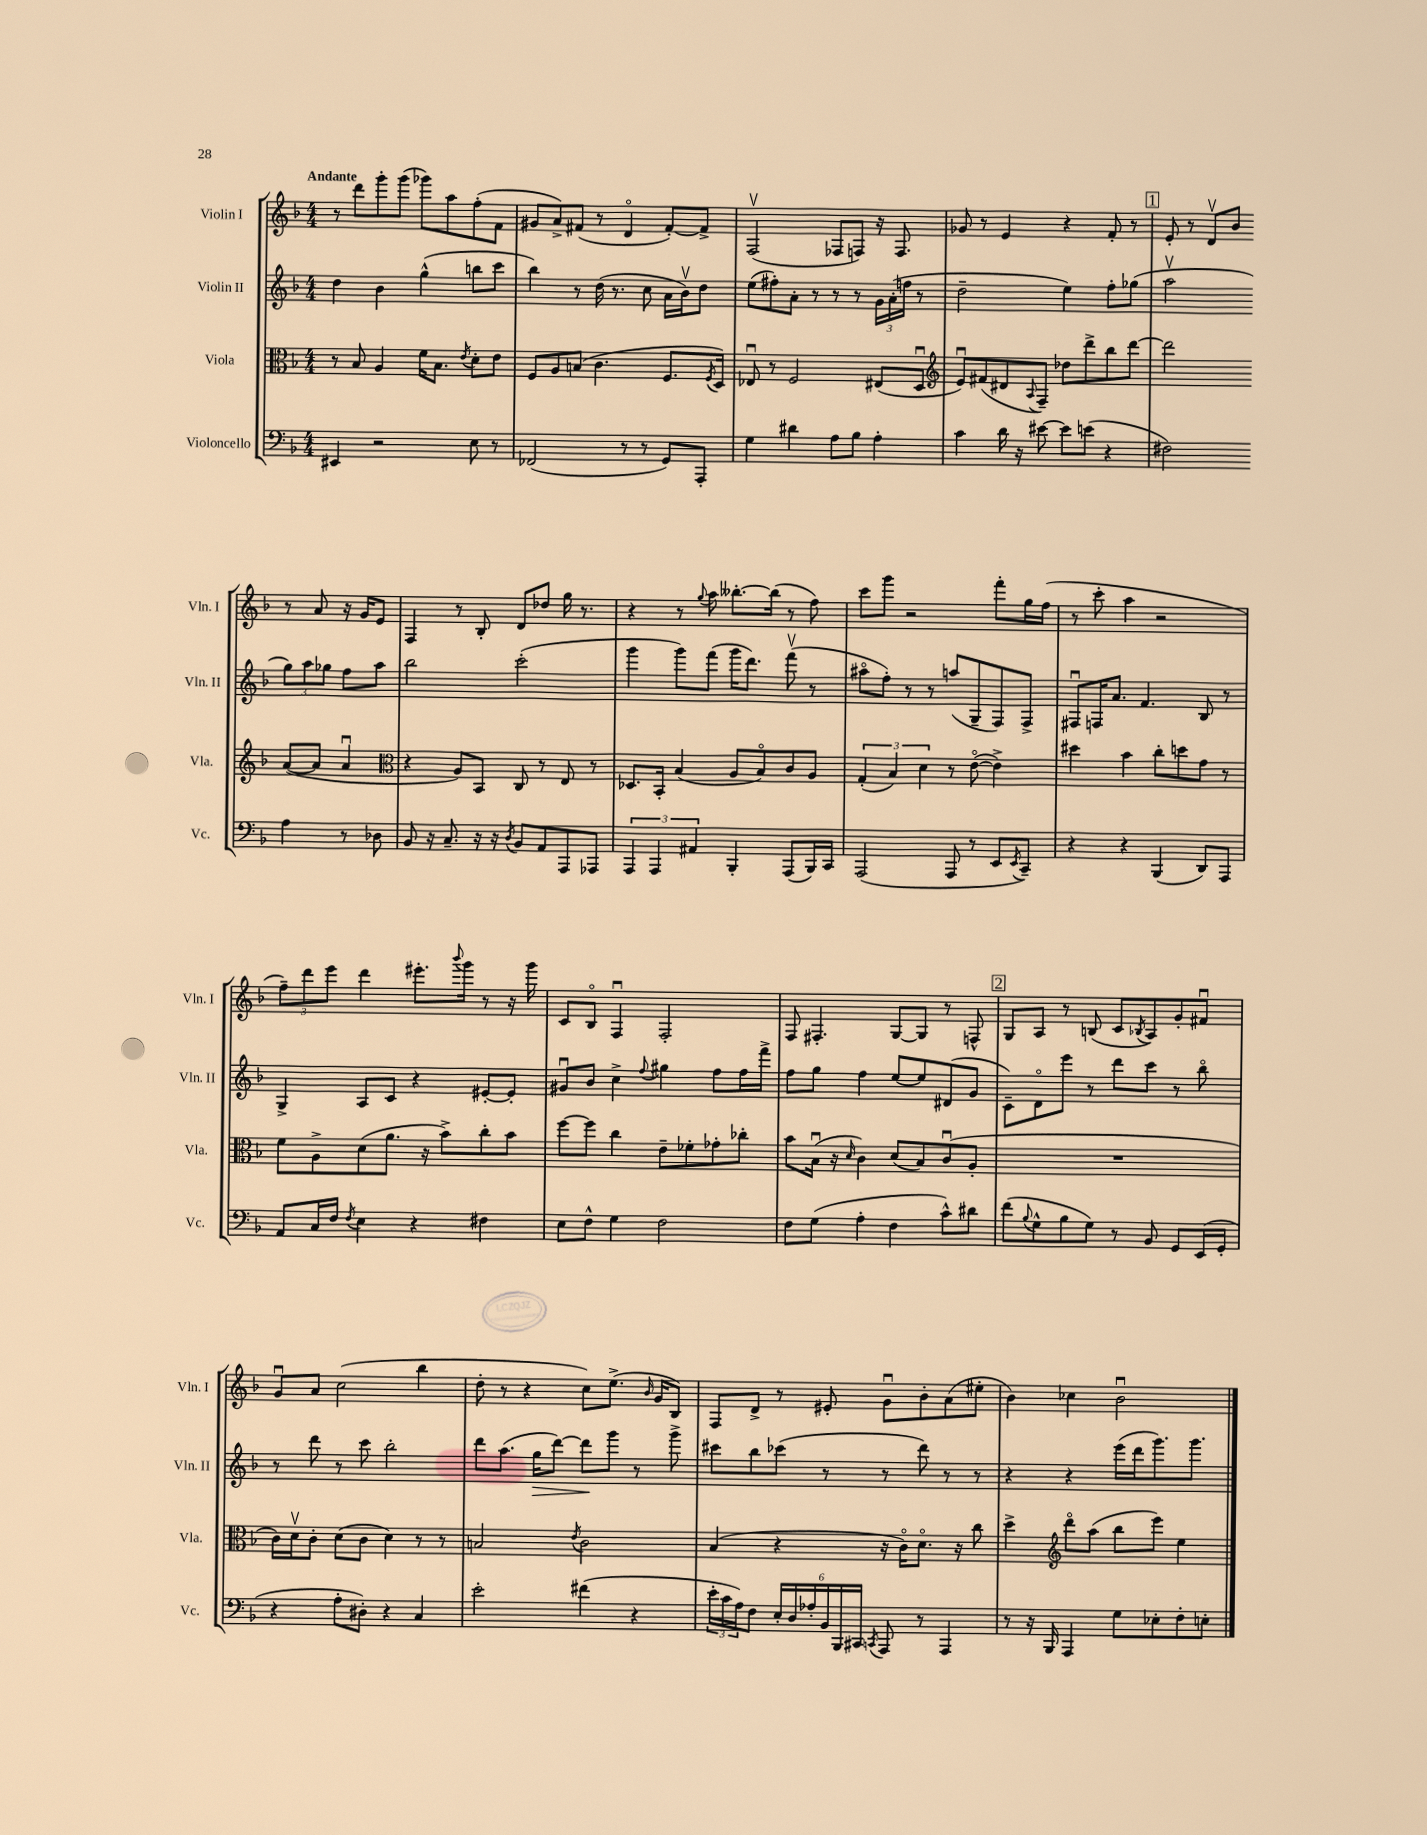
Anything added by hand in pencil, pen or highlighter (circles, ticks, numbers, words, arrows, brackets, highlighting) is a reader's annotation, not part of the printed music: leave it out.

**kern	**kern	**kern	**dynam	**kern
*part4	*part3	*part2	*part2	*part1
*staff4	*staff3	*staff2	*staff2	*staff1
*I"Violoncello	*I"Viola	*I"Violin II	*	*I"Violin I
*I'Vc.	*I'Vla.	*I'Vln. II	*	*I'Vln. I
*clefF4	*clefC3	*clefG2	*	*clefG2
*k[b-]	*k[b-]	*k[b-]	*	*k[b-]
*M4/4	*M4/4	*M4/4	*	*M4/4
=1	=1	=1	=1	=1
!	!	!	!	!LO:TX:a:B:t=Andante
4EE#X/	8r	4dd\	.	8r
.	8B-/	.	.	8ddd\L
2r	4A/	4b-\	.	8ggg'\
.	.	.	.	(8ggg\J
.	16f\KL	(4gg^^\	.	8ggg-X\L)
.	8.B-\J	.	.	.
.	.	.	.	8aa\
.	8qe/	.	.	.
8E\	8d'\L	8bbn\L	.	(8ff'\
8r	8e\J	8ccc\J	.	8f\J
=2	=2	=2	=2	=2
(2FF-X/	8F/L	4bb-\)	.	8g#X/L
.	8A/	.	.	8a^/)
.	(8Bn/J	8r	.	(8f#X/J
.	4.c\	(16dd\	.	8r
.	.	8.r	.	.
8r	.	.	.	4d/
8r	.	8cc\	.	.
8GG/L)	8.F/L	16a\LL	.	[8f#'/L)
.	.	16b-v\J)	.	.
8AAA'/J	.	8dd\J	.	8f#^/J]
.	8qF/	.	.	.
.	16D/Jk)	.	.	.
=3	=3	=3	=3	=3
4G\	8E-Xu/	(8ee\L	.	(2Fv/
.	8r	8ff#X'\)	.	.
4d#X\	2F/	8a'\J	.	.
.	.	8r	.	.
8A\L	.	8r	.	8F-X/L
8B-\J	.	8r	.	8Fn/J)
4A'\	(8E#X/L	24g\LL	.	16r
.	.	(24a'\	.	.
.	.	.	.	8.F/
.	.	24ffn\JJ	.	.
.	8Du/J	8r	.	.
=4	=4	=4	=4	=4
*	*clefG2	*	*	*
4c\	8eu/L)	2dd~\	.	8g-X/
.	(8f#X/	.	.	8r
16d\	8d#X/	.	.	4e/
16r	.	.	.	.
.	8qqA/	.	.	.
[8e#X\	8F~/J)	.	.	.
8e#\L]	8dd-X\L	4ee\)	.	4r
(8en\J	8ddd^\	.	.	.
4r	8bb-\	8ff'\L	.	8f'/
.	[8ddd\J	(8gg-X\J	.	8r
!!LO:REH:place=s1:t=1
=5	=5	=5	=5	=5
2F#X\)	2ddd\]	2aav\	.	8e'/
.	.	.	.	8r
.	.	.	.	8dv/L
.	.	.	.	8b-/J
4A\	([8a/L	12gg\L)	.	8r
.	.	12aa\	.	.
.	8a/J]	.	.	8a/
.	.	12gg-X\J	.	.
8r	4au/	8ff\L	.	16r
.	.	.	.	16g/KL
8D-X\	.	8aa\J	.	8e/J
!!LO:LB:g=z
=6	=6	=6	=6	=6
*	*clefC3	*	*	*
8BB-/	4r	2bb-\	.	4F/
16r	.	.	.	.
8.C~/	.	.	.	.
.	8A/L)	.	.	8r
16r	8BB-/J	.	.	8B-'/
16r	.	.	.	.
8qD/	.	.	.	.
8BB-/L	8C/	(2ccc'\	.	8d/L
8AA/	8r	.	.	8dd-X/J
8AAA/	8E/	.	.	16gg\
.	.	.	.	8.r
8AAA-X/J	8r	.	.	.
=7	=7	=7	=7	=7
6AAA/	8.D-X/L	4ggg\	.	4r
6AAA/	.	.	.	.
.	16BB-'/Jk	.	.	.
.	(4B-/	8ggg\L)	.	8r
6AA#X/	.	.	.	.
.	.	.	.	8qqgg/
.	.	(8fff\J	.	8aa\
4BBB-'/	8A/L	16ggg\KL	.	[8.bb--X'\L
.	.	8.ddd\J)	.	.
.	8B-/)	.	.	.
.	.	.	.	(16bb--\Jk]
(8AAA/L	8c/	(8fffv\	.	8r
16BBB-/L)	8A/J	8r	.	8ff\)
16CC/JJ	.	.	.	.
=8	=8	=8	=8	=8
(2AAA/	(6G'/	8aa#X\L	.	8ccc\L
.	.	8ff'\J)	.	8ggg\J
.	6B-/)	.	.	.
.	.	8r	.	2r
.	6d\	.	.	.
.	.	8r	.	.
8AAA/	8r	(8aan/L	.	.
8r	([8e\	8G~/	.	.
8EE/L	4e^\])	8F/)	.	8fff'\L
8qEE/	.	.	.	.
8CC~/J)	.	8F^/J	.	16gg\L
.	.	.	.	(16ff\JJ
=9	=9	=9	=9	=9
4r	4dd#X\	8F#Xu/L	.	8r
.	.	16Fn/K	.	8ccc'\
.	.	8.a/J	.	.
4r	4b-\	.	.	4aa\
.	.	4.f/	.	.
(4BBB-/	8cc'\L	.	.	2r
.	8ddn\	.	.	.
8DD/L)	8g\J	8B-/	.	.
8AAA/J	8r	8r	.	.
!!LO:LB:g=z
=10	=10	=10	=10	=10
8AA/L	8f\L	4G^/	.	12ff~\L)
.	.	.	.	12ddd\
16C/L	8A^\	.	.	.
.	.	.	.	12eee\J
16F/JJ	.	.	.	.
8qF/	.	.	.	.
4E\	(8d\	8A/L	.	4ddd\
.	8.a\J	8c/J	.	.
4r	.	4r	.	8.eee#X'\L
.	16r	.	.	.
.	8b-^\L)	.	.	.
.	.	.	.	8qqbbb-/
.	.	.	.	16ggg\Jk
4F#X\	8cc'\	[8e#X'/L	.	8r
.	8b-\J	8e#'/J]	.	16r
.	.	.	.	16ggg\
=11	=11	=11	=11	=11
8E\L	[8ff\L	8g#Xu/L	.	8c/L
8F^^\J	8ff\J]	8b-/J	.	8B-/J
4G\	4cc\	4cc^\	.	4Fu/
.	.	8qqff/	.	.
2F\	8e~\L	4gg#X\	.	2F'/
.	8f-X'\	.	.	.
.	8g-X'\	8ff\L	.	.
.	8cc-X'\J	16ff\L	.	.
.	.	16fff^\JJ	.	.
=12	=12	=12	=12	=12
8F\L	8b-\L	8ff\L	.	8F/
(8G\J	(16B-u\Jk	8gg\J	.	4.F#X'/
.	16r	.	.	.
.	16qqd/	.	.	.
4A'\	4c\)	4ff\	.	.
4F\	(8d/L	[8ee/L	.	[8G/L
.	8B-/)	8ee/]	.	8G/J]
8c^^\L)	(8cu/	(8d#X/	.	8r
8d#X\J	8A'/J	8g/J	.	8Fn^^/
!!LO:REH:place=s1:t=2
=13	=13	=13	=13	=13
(8f\L	1r	8c~\L)	.	8G/L
8qqB-/	.	.	.	.
8G^^\	.	8d\	.	8A/J
8B-\	.	8eee\J	.	8r
8G\J)	.	8r	.	(8Bn/
8r	.	8ddd\L	.	8c/L
.	.	.	.	8qB-X/
8BB-/	.	8ccc\J	.	8A/)
8GG/L	.	8r	.	8g'/
(16EE/L	.	8bb-\	.	8f#Xu/J
16GG'/JJ	.	.	.	.
!!LO:LB:g=z
=14	=14	=14	=14	=14
4r	16c\LL)	8r	.	8gu/L
.	16dv\J	.	.	.
.	8c'\J	8ddd\	.	8a/J
8A'\L	(8d\L	8r	.	(2cc\
8D#X'\J)	8c\J	8ccc\	.	.
4r	4d\)	2bb-'\	.	.
4C/	8r	.	.	4bb-\
.	8r	.	.	.
=15	=15	=15	=15	=15
2e'\	2Bn/	8ddd\L	.	8dd'\
.	.	(8.aa\J	.	8r
.	.	.	.	4r
!	!	!	!LO:HP:b	!
.	.	16gg\KL	>	.
.	.	[8ddd\J)	.	.
.	8qe/	.	.	.
(4f#X\	2c\	8ddd\L]	.	8cc\L)
.	.	8ggg\J	]	(8.ee^\J
4r	.	8r	.	.
.	.	.	.	16qqb-/
.	.	.	.	16g/KL
.	.	8ggg^\	.	8B-/J)
=16	=16	=16	=16	=16
24e'\LL	(4B-/	8ccc#X\L	.	8F/L
24c\	.	.	.	.
24A\J)	.	.	.	.
8F\J	.	8bb-\	.	8d^/J
24E'/LL	4r	(8ccc-X\J	.	8r
24D/	.	.	.	.
24A-X'/	.	.	.	.
24BB-/	.	8r	.	8e#X'/
24BBB-/	.	.	.	.
24CC#X/JJ	.	.	.	.
8qCCn/	.	.	.	.
8AAA/	16r	8r	.	8gu\L
.	16c\KL)	.	.	.
8r	8.d\J	8ddd\)	.	8b-'\
4AAA/	.	8r	.	(8a\
.	16r	.	.	.
.	8cc\	8r	.	8ee#X'\J
=17	=17	=17	=17	=17
8r	4dd^\	4r	.	4b-\)
16r	.	.	.	.
16BBB-/	.	.	.	.
*	*clefG2	*	*	*
4AAA/	8ddd\L	4r	.	4cc-X\
.	(8aa\J	.	.	.
8G\L	8bb-\L	(16eee\LL	.	2b-u\
.	.	16ddd\J	.	.
8E-X'\	8eee\J)	8.ggg\)	.	.
8F'\	4ee\	.	.	.
.	.	8.ggg\J	.	.
8En'\J	.	.	.	.
==	==	==	==	==
*-	*-	*-	*-	*-
